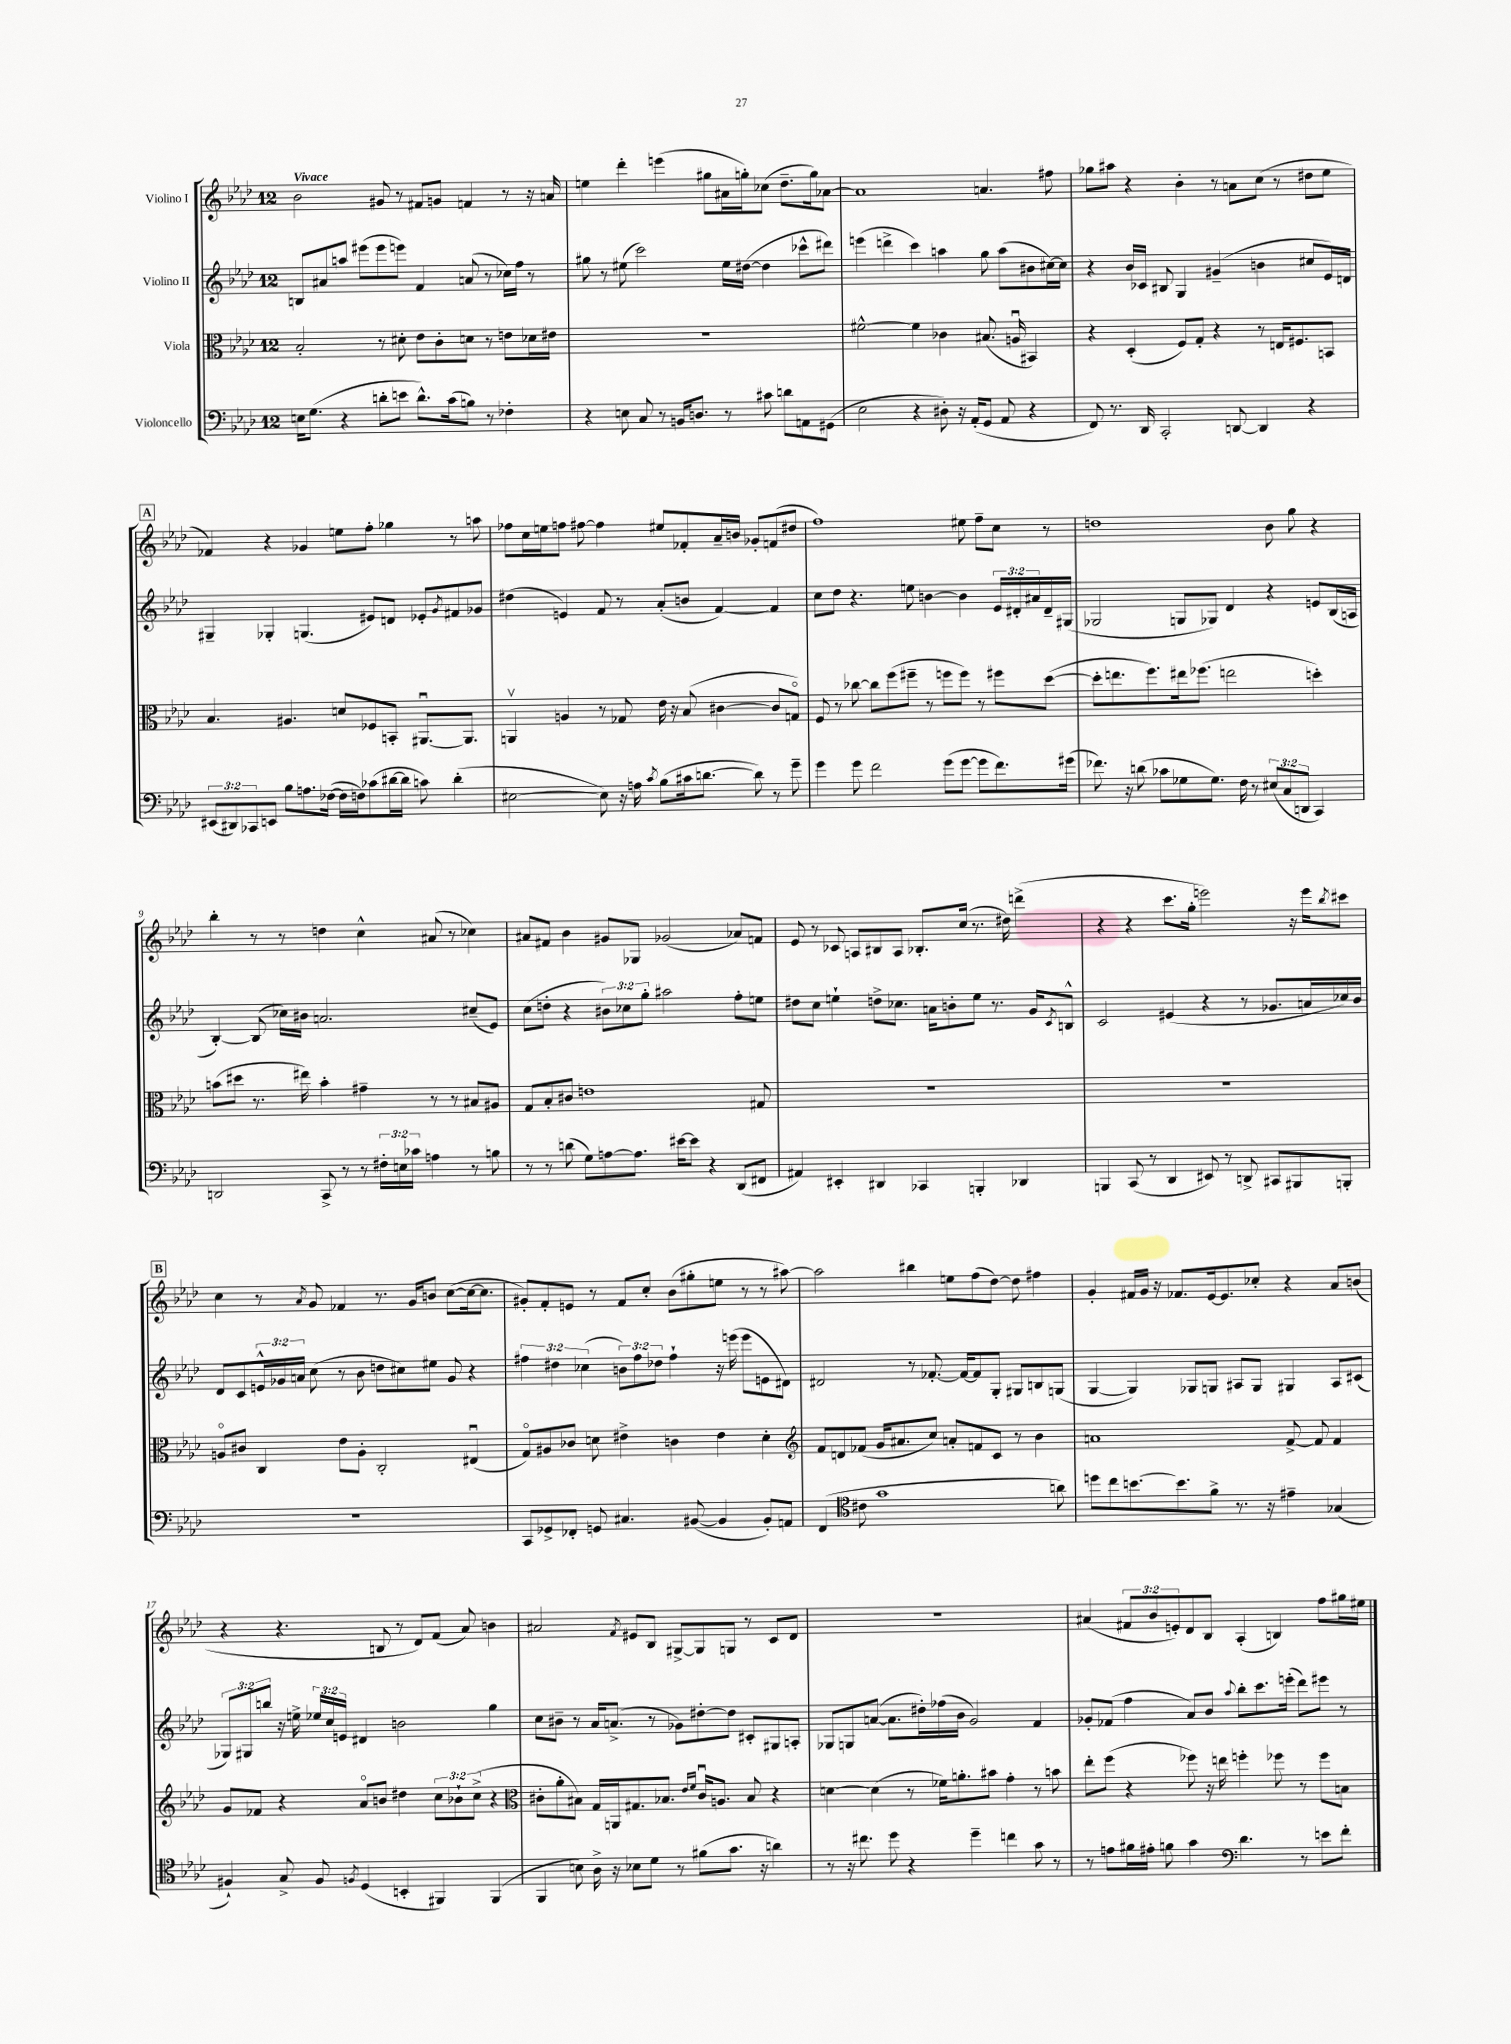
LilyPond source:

<<
\new StaffGroup <<
\new Staff = "s0" \with { instrumentName = "Violino I" } {
    \clef treble \key aes \major \once \override Staff.TimeSignature.style = #'single-digit \time 12/8 \override Staff.TupletNumber.text = #tuplet-number::calc-fraction-text \tempo "Vivace"
    bes'2 gis'8 r8 fis'8 g'8 f'4 r8 r16 a'16 |
    e''4 des'''4-. e'''4( gis''8 ais'16 g''16-.) ces''8( des''8.-- g''16) aes'8~ |
    aes'1 a'4. fis''8 |
    ges''8 ais''8 r4 bes'4-. r8 a'8 c''8( r8 dis''8 ees''8 |
    \mark \markup { \box "A" } fes'4) r4 ges'4 e''8 f''8-. ges''4 r8 a''8 |
    fes''8 c''16 e''16 f''8 fis''8~ fis''4 eis''8 fes'8-. aes'16-- b'16 ges'8-. f'8( dis''8 |
    f''1) eis''8 f''8-- c''8 r8 |
    d''1 bes'8 g''8 r4 |
    bes''4-. r8 r8 d''4 c''4-^ ais'8( r8 ces''4) |
    ais'8 fis'8 bes'4 gis'8 ges8 ges'2( aes'8) f'8 |
    ees'8 r8 ces'8 a8 bis8 a8 bes8.-. c''16( r8. dis''16) d'''4->( |
    r4 r4 c'''8. g''16-. e'''2) r16 e'''16 \acciaccatura { bes''8 } cis'''8 |
    \mark \markup { \box "B" } c''4 r8 \acciaccatura { aes'8 } g'8 fes'4 r8. g'16 b'8 c''8~( c''16~ c''8. |
    gis'8-.) f'8-. e'8 r8 f'8 c''8-. bes'8( gis''8-. e''8 r8 r8 ais''8~) |
    ais''2 bis''4 e''8 f''8( des''8~) des''8 fis''4 |
    g'4-. fis'16 g'16 r16 fes'8. ees'16~ ees'8. ces''8-. r4 aes'8 b'8( |
    r4 r4. b8 r8 des'8) f'8( aes'8) b'4 |
    ais'2 \acciaccatura { f'8 } eis'8 bes8 gis8~-> gis8 g8 r8 c'8 des'8 |
    R1. |
    ais'4( \tuplet 3/2 { fis'8 bes'8 e'8-.) } des'8 bes8 aes4-.( b4) f''8 gis''16 eis''16 \bar "|." |
}
\new Staff = "s1" \with { instrumentName = "Violino II" } {
    \clef treble \key aes \major \once \override Staff.TimeSignature.style = #'single-digit \time 12/8 \override Staff.TupletNumber.text = #tuplet-number::calc-fraction-text
    b8 ais'8 a''8 eis'''8( eis'''8 e'''8) f'4 a'8( r8 ces''16) f''16 r8 |
    gis''8 r8 eis''8( c'''2) eis''16 dis''16~( dis''4 ces'''8-^ dis'''8) |
    e'''4( d'''4-> c'''4) a''4 g''8 a''8( bis'8 cis''16~) cis''16 |
    r4 bes'16 ces'16 bis8 g4 gis'4--( b'4 cis''8 ees'16) d'16 |
    \mark \markup { \box "A" } gis4-- ges4-. g4.( eis'8) d'8 ees'8-. \acciaccatura { g'8 } fis'8 ges'8 |
    dis''4( e'4) f'8 r8 aes'8-.( b'8 f'4~) f'4 |
    c''8 des''8 r4. e''8 b'4~ b'4 \tuplet 3/2 { ees'16 dis'16-. ais'16 } dis'16-- gis16( |
    ges2 g8 ges8) des'4 r4 e'8 bes16( a16 |
    bes4~-.) bes8( ces''16) bis'16 a'2. cis''8--( ees'8) |
    c''8( d''8-. r4 \tuplet 3/2 { bis'8) ces''8 g''8-. } ais''2 f''8-. e''8 |
    dis''8 c''8 e''4-! d''8-> ces''8. a'16 b'8-. e''8 r8. g'16 \acciaccatura { c'8 } b8-^ |
    c'2 eis'4( r4 r8 ges'8. a'16 ces''16) bes'16 |
    \mark \markup { \box "B" } des'8 c'8 \tuplet 3/2 { e'16-^ ges'16 a'16 } c''8( r8 bes'8 d''8 cis''8) eis''8 ges'8 r4 |
    \tuplet 3/2 { fis''4 dis''4 ces''4( } \tuplet 3/2 { b'8) fis''8 des''8 } fis''4-! r16 e'''16( e'''8 e'8 dis'8) |
    dis'2 r8 fes'8.~-. fes'16~ fes'8 g8-. gis8 b8 g8( |
    g4~ g4) ges8 g8 ais8 g8 gis4 ais8 cis'8( |
    \tuplet 3/2 { ges8) gis8 b''8 } r16 e''16-> \tuplet 3/2 { ees''16 c''16 e'16 } dis'4 b'2 g''4 |
    c''8 bis'8-- r8 aes'16 a'8.->( r8 ges'8) dis''8~-. dis''8 cis'8-. gis8 a8-. |
    ges8 g8 a'8~( a'8. dis''16-.) fes''16( bes'16 g'2) f'4 |
    ges'8-. fes'8( f''4 aes'8) bes'8 \appoggiatura { aes''8 } bes''8-. c'''8. e'''16-.( des'''8) eis'''8 r8 \bar "|." |
}
\new Staff = "s2" \with { instrumentName = "Viola" } {
    \clef alto \key aes \major \once \override Staff.TimeSignature.style = #'single-digit \time 12/8 \override Staff.TupletNumber.text = #tuplet-number::calc-fraction-text
    bes2-. r8 dis'8-. ees'8 c'8-. d'8 r8 e'8 des'16 eis'16 |
    R1. |
    fis'2~-^ fis'4 ces'4 bis8.( a16\downbow bis,4) |
    r4 des4-.( f8) g8-. r4 r8 e16 fis8. b,8 |
    \mark \markup { \box "A" } bes4. ais4. d'8 fes8 b,8-. ais,8.~\downbow ais,8. |
    a,4\upbow a4 r8 ges8 ees'16 r16 bes8( cis'4~ cis'8 g8\flageolet) |
    f8 r8 ces''8~ ces''8 f''8( fis''8-- r8 f''8 f''8) r8 fis''8 des''8~( |
    des''8-. e''8. f''8.) eis''16 fes''8.( e''2 d''4-.) |
    b'8( dis''8 r8. eis''16) b'4-. gis'4-- r8 r8 bis8 ais8 |
    g8 bes8-. cis'8 e'1 gis8 |
    R1. |
    R1. |
    \mark \markup { \box "B" } a8\flageolet cis'8 c4 ees'8 a8-. c2-. eis4\downbow( |
    g8\flageolet) ais8 ces'8 d'8 eis'4-> c'4 eis'4 d'4-. |
    \clef treble f'8 d'8 fes'8( g'16 ais'8. c''8) a'8-. f'8 c'8 r8 bes'4 |
    a'1 f'8~-> f'8 f'4 |
    g'8 fes'8 r4 aes'8\flageolet b'8 dis''4 \tuplet 3/2 { c''8 bes'8-! c''8->( } r4 |
    \clef alto cis'8-. aes'8-. bis8) g16 a,16 gis8. bes8. \grace { ees'16 f'16 } cis'16\downbow a8. bes8 r4 |
    d'4~ d'4( r8 fes'16) a'8.-. bis'8 g'4-. r8 b'8 |
    ees''8-. f''8( r4 fes''8) r16 e''16 f''4-. fes''8 r8 fes''8 b8 \bar "|." |
}
\new Staff = "s3" \with { instrumentName = "Violoncello" } {
    \clef bass \key aes \major \once \override Staff.TimeSignature.style = #'single-digit \time 12/8 \override Staff.TupletNumber.text = #tuplet-number::calc-fraction-text
    e16 g8.( r4 d'8-. e'8 d'8.-^) c'16( b8) r8 fes4-. |
    r4 e8 c8 r8 b,16 d8. r8 cis'8 d'8 a,8 gis,8( |
    ees2 r4 dis8-.) r16 aes,16-.( g,8 aes,8 r4 |
    f,8) r8. des,16 c,2-. d,8~ d,4 r4 |
    \mark \markup { \box "A" } \tuplet 3/2 { eis,8( dis,8) ces,8 } e,8 bes8 a8. fes16~( fes16 f16) ces'8( dis'16~ dis'16 c'8) dis'4-.( |
    eis2~ eis8) r16 a16 \acciaccatura { c'8 } bes8( cis'16 d'8.~ d'8) r8 g'8-- |
    g'4 g'8 f'2 g'8( g'8~ g'8 f'8.) gis'16( |
    fes'8.) r16 d'8( ces'8 ges8 ges8.) f16 r8 \tuplet 3/2 { eis8( c8 d,8 } c,4) |
    d,2 c,8-> r8 r8 \tuplet 3/2 { fis16-. e16 ces'16 } a4 r8 b8 |
    r8 r8 d'8( g8) a8~ a8. eis'16~ eis'8 r4 des,8( fis,8 |
    ais,4) eis,4-. dis,4 ces,4 b,,4-. des,4 |
    b,,4 c,8( r8 des,4 eis,8) r8 d,8-> cis,8 bis,,8 b,,8-. |
    \mark \markup { \box "B" } R1. |
    c,8 ges,8-> fes,8-. g,8 cis4. bis,8~( bis,4 bis,8-.) a,8 |
    f,4( \clef tenor cis'8 g'1 a'8) |
    d''8 c''8 b'8.~ b'8. f'8-> r8. r16 eis'4-- ges4( |
    fis4-!) g8-> fis8 \acciaccatura { f8 } des4( b,4-. fis,4) fis,4( |
    f,4 b8) aes16-> r16 bes8 des'8 r8 fis'8( g'8. r16 a'4) |
    r8 r16 cis''8. des''8 r4 des''4-- c''4 g'8 r8 |
    r8 e'8 fis'16 eis'16-. f'8 g'4 \clef bass des'4. r8 e'8 f'8-. \bar "|." |
}
>>
>>
